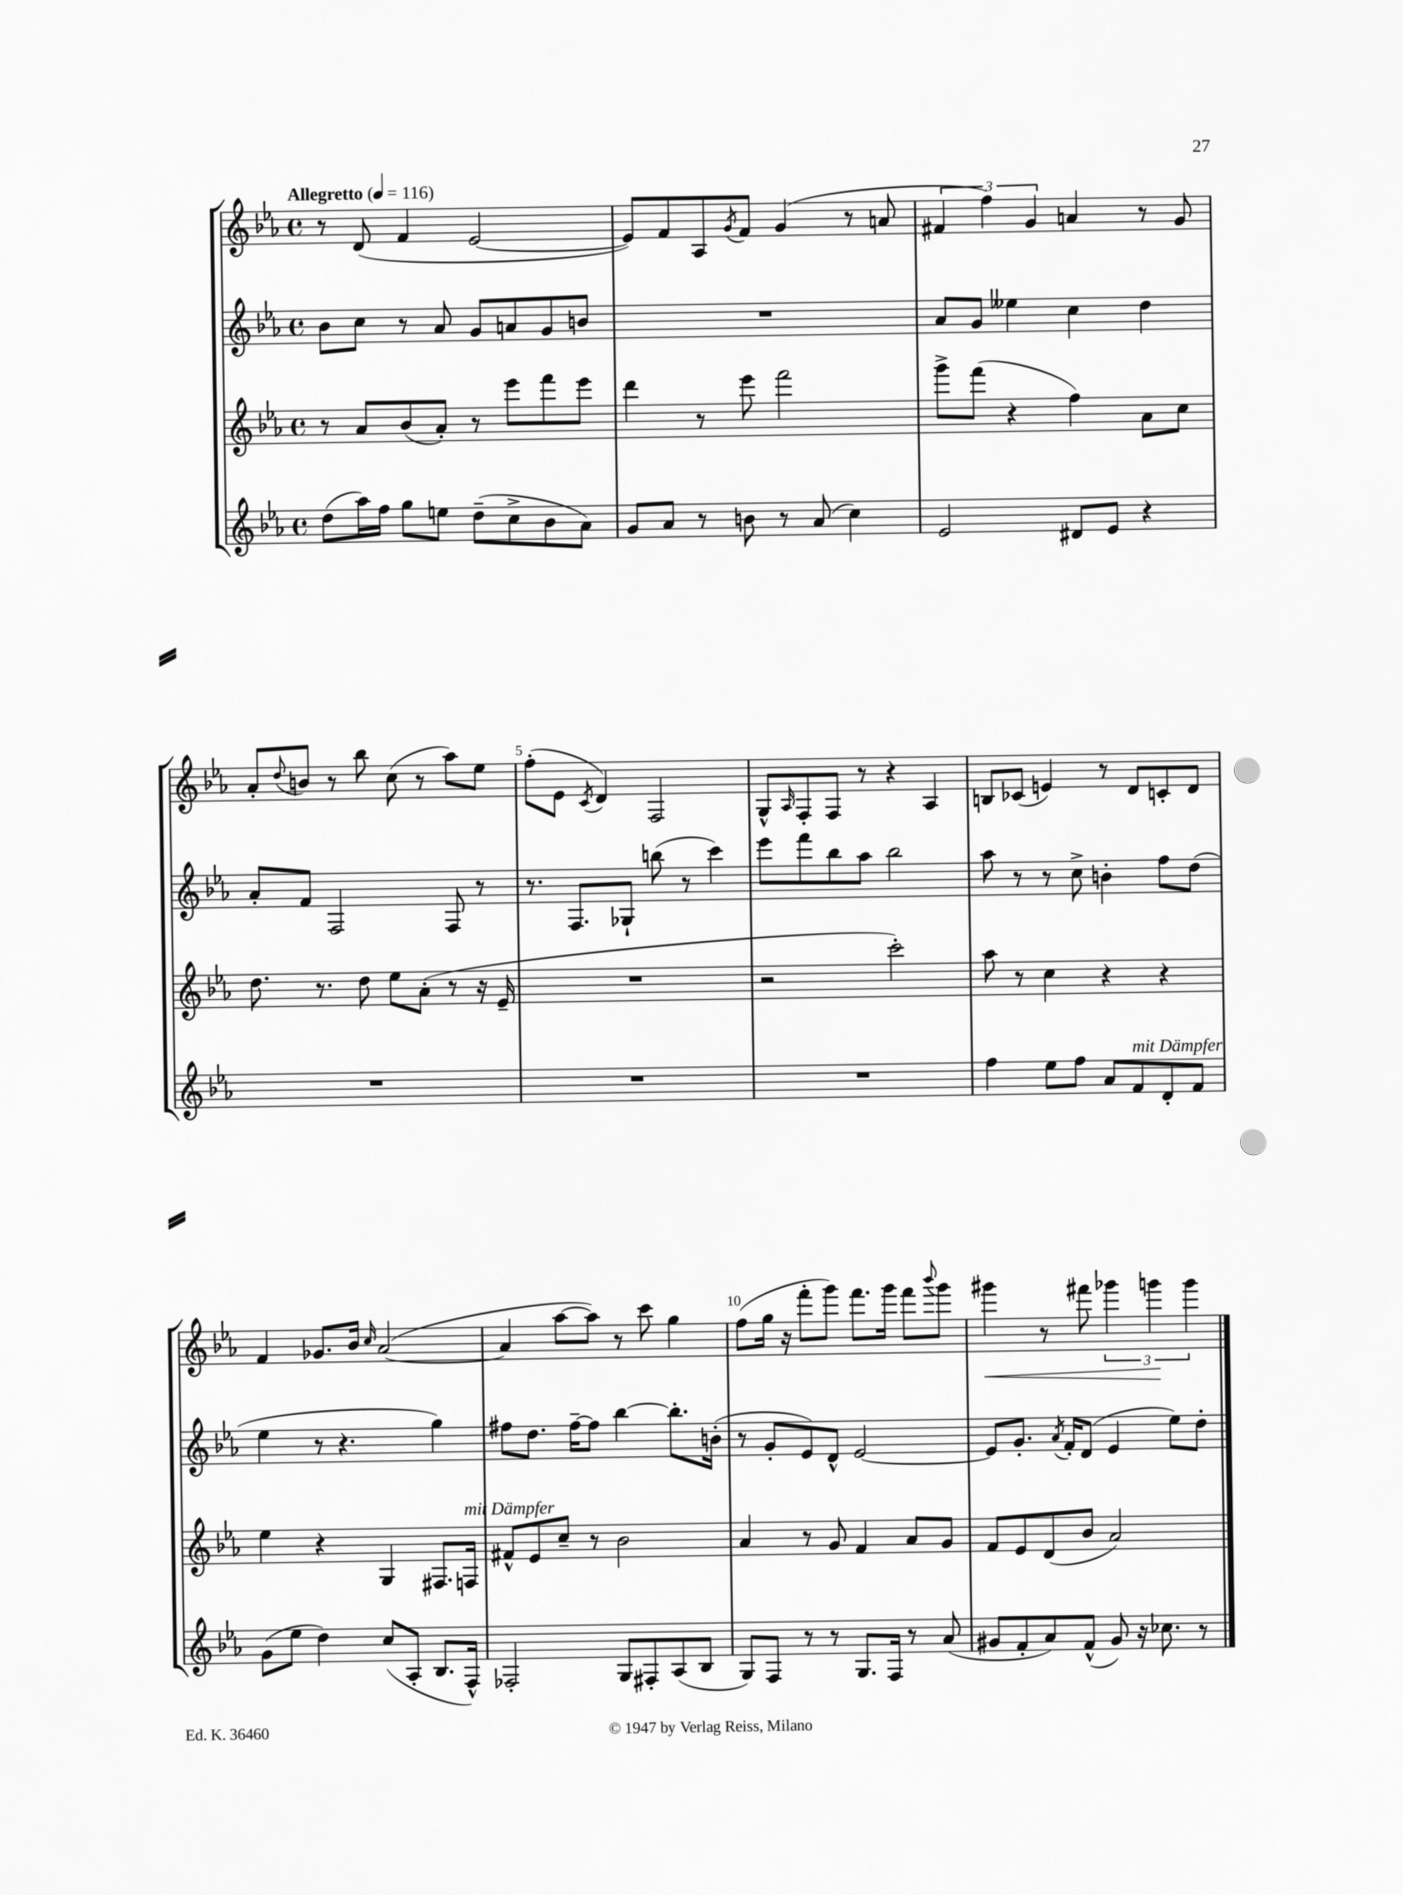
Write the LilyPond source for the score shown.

<<
\new StaffGroup <<
\new Staff = "s0" {
    \clef treble \key ees \major \defaultTimeSignature \time 4/4 \tempo "Allegretto" 4 = 116
    r8 d'8( f'4 ees'2~ |
    ees'8) f'8 aes8 \acciaccatura { g'8 } f'8 g'4( r8 a'8 |
    \tuplet 3/2 { fis'4 f''4) g'4 } a'4 r8 g'8 |
    aes'8-. \appoggiatura { d''8 } b'8 r8 bes''8 c''8( r8 aes''8) ees''8 |
    f''8-.( ees'8 \acciaccatura { c'8 } d'4) f2 |
    g8-^ \grace { aes16 } f8-. f8 r8 r4 aes4 |
    b8 ces'8( e'4) r8 d'8 c'8-. d'8 |
    f'4 ges'8. bes'16 \grace { c''16 } aes'2~( |
    aes'4 aes''8~ aes''8) r8 c'''8 g''4 |
    f''8( g''16 r16 f'''8-. g'''8) f'''8. g'''16 f'''8 \appoggiatura { bes'''8 } g'''8 |
    gis'''4\< r8 fis'''8 \tuplet 3/2 { ges'''4 g'''4\! g'''4 } \bar "|." |
}
\new Staff = "s1" {
    \clef treble \key ees \major \defaultTimeSignature \time 4/4
    bes'8 c''8 r8 aes'8 g'8 a'8 g'8 b'8 |
    R1 |
    aes'8 g'8 eeses''4 c''4 d''4 |
    aes'8-. f'8 f2 f8 r8 |
    r8. f8. ges8-! b''8( r8 c'''4) |
    ees'''8 f'''8 bes''8 aes''8 bes''2 |
    aes''8 r8 r8 c''8-> b'4-. f''8 d''8( |
    ees''4 r8 r4. g''4) |
    fis''8 d''8. fis''16~-- fis''8 bes''4~ bes''8.-. b'16-.( |
    r8 g'8-. ees'8) d'8-^ ees'2~ |
    ees'8 g'8.-. \acciaccatura { aes'8 } f'16-. d'8( ees'4 ees''8) d''8-. \bar "|." |
}
\new Staff = "s2" {
    \clef treble \key ees \major \defaultTimeSignature \time 4/4
    r8 aes'8 bes'8( aes'8-.) r8 ees'''8 f'''8 ees'''8 |
    d'''4 r8 ees'''8 f'''2 |
    g'''8-> f'''8( r4 f''4) aes'8 c''8 |
    d''8. r8. d''8 ees''8 aes'8-.( r8 r16 ees'16-- |
    R1 |
    r2 c'''2-.) |
    aes''8 r8 c''4 r4 r4 |
    ees''4 r4 g4 fis8. f16^\markup { \italic "mit Dämpfer" } |
    fis'8-^ ees'8 c''8-- r8 bes'2 |
    aes'4 r8 g'8 f'4 aes'8 g'8 |
    f'8 ees'8 d'8( bes'8 aes'2) \bar "|." |
}
\new Staff = "s3" {
    \clef treble \key ees \major \defaultTimeSignature \time 4/4
    d''8( aes''16) f''16 g''8 e''8 d''8--( c''8-> bes'8 aes'8) |
    g'8 aes'8 r8 b'8 r8 aes'8( c''4) |
    ees'2 dis'8 ees'8 r4 |
    R1 |
    R1 |
    R1 |
    f''4 ees''8 f''8 aes'8 f'8^\markup { \italic "mit Dämpfer" } d'8-. f'8 |
    g'8( ees''8 d''4) c''8( aes8-. bes8. f16-^) |
    fes2-. g8 fis8-. aes8( bes8 |
    g8) f8 r8 r8 g8. f16 r8 aes'8( |
    gis'8 f'8-. aes'8) f'8-^( gis'8) r16 ces''8. r8 \bar "|." |
}
>>
>>
\layout { \context { \Score \override BarNumber.break-visibility = ##(#f #t #t) barNumberVisibility = #(every-nth-bar-number-visible 5) } }
